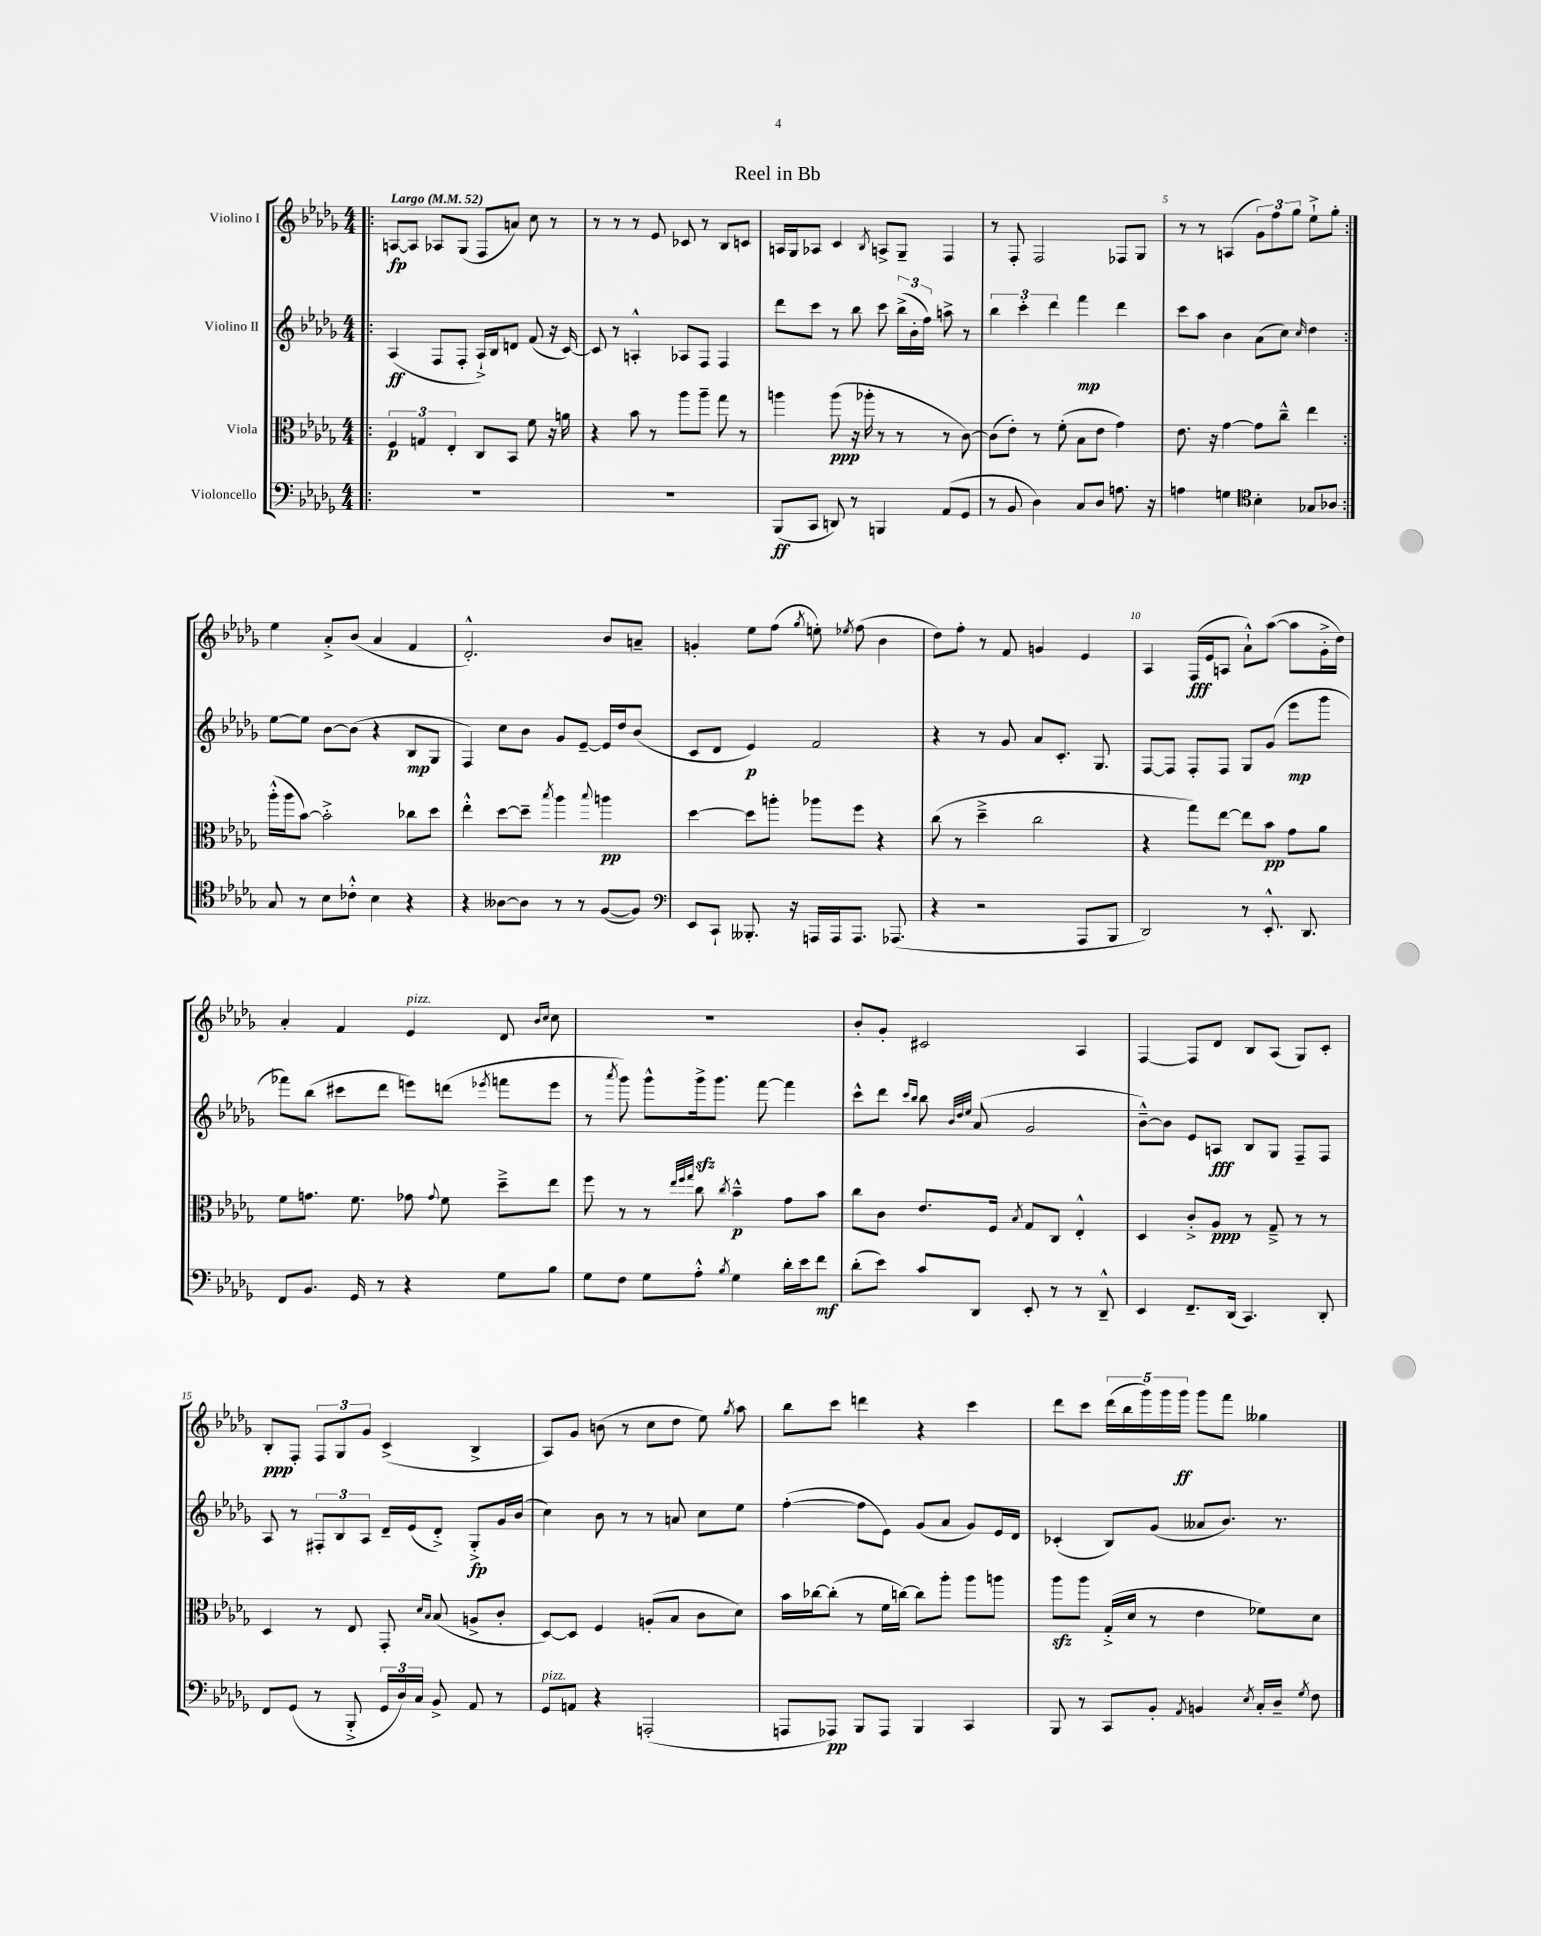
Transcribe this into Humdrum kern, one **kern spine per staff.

**kern	**kern	**kern	**kern
*staff4	*staff3	*staff2	*staff1
*clefF4	*clefC3	*clefG2	*clefG2
*k[b-e-a-d-g-]	*k[b-e-a-d-g-]	*k[b-e-a-d-g-]	*k[b-e-a-d-g-]
*M4/4	*M4/4	*M4/4	*M4/4
*MM52	*MM52	*MM52	*MM52
=!|:	=!|:	=!|:	=!|:
1r	6F	(4A-	[8A
.	.	.	8A]
.	6G	.	.
.	.	8F	8A-
.	6E-'	.	.
.	.	8F'	(8G-
.	8C	16A-`^)	8F
.	.	16B-	.
.	8BB-	8d	8a)
.	8f	(8f	8cc
.	16r	16r	8r
.	16a	[16c)	.
=	=	=	=
1r	4r	8c]	8r
.	.	8r	8r
.	8b-	4A'^^	8r
.	8r	.	8e-
.	8aa-	8A-	8c-
.	8aa-~	8F	8r
.	8gg-	4F	8B-
.	8r	.	8c
=	=	=	=
(8BBB-	4aa	8ddd-	16A
.	.	.	16G-
8CC	.	8ccc	8A-
8DD)	(8aa	8r	4c
8r	16r	8bb-	.
.	16aa-'	.	.
.	.	.	8qB-
4BBB	8r	8ccc	8A^
.	8r	(24bb-^	8G-~
.	.	24b-'	.
.	.	24ff)	.
(8AA-	8r	8aa^	4F
8GG-	[8c)	8r	.
=	=	=	=
8r	(8c]	6bb-	8r
8BB-	8e-')	.	8F'
.	.	6ccc'	.
4D-)	8r	.	2F
.	.	6ddd-	.
.	(8f'	.	.
8C	8B-	4fff	.
8D-	8e-	.	.
8.A	4g-)	4ddd-	8F-
.	.	.	8G-
16r	.	.	.
=	=	=	=
4A	8.e-	8ccc	8r
.	.	8aa-	8r
.	16r	.	.
4G	[4g-	4b-	(4A
*clefC4	*	*	*
4B-'	8g-]	(8a-	12g-)
.	.	.	12ff
.	8cc~^^	8cc)	.
.	.	.	12gg-
.	.	16qqcc	.
8G-	4ee-	4dd-	8ee-`^
8A-	.	.	8gg-'
=:|!	=:|!	=:|!	=:|!
8G-	(16aa-'^^	[8ee-	4ee-
.	16aa-	.	.
8r	[8b-)	8ee-]	.
8B-	2b-'^]	[8b-	8a-'^
8c-'^^	.	(8b-]	(8b-
4B-	.	4r	4a-
4r	8cc-	8B-	4f
.	8dd-	8G-	.
=	=	=	=
4r	4ee-'^^	4F)	2.d-'^^)
[8A--	[8dd-	8cc	.
8A--]	8dd-~]	8b-	.
.	8qbb-	.	.
8r	4aa-	8g-	.
8r	.	[8e-~	.
.	8qqbb-	.	.
([8F	4aa	16e-]	8b-
.	.	16dd-	.
8F])	.	(8b-	8a~
=	=	=	=
*clefF4	*	*	*
8EE-	[4dd-	8c	4g'
8CC`	.	8d-	.
8.BBB--'	8dd-]	4e-)	8ee-
.	8aa'	.	(8ff
16r	.	.	.
.	.	.	8qgg-
16AAA	8aa-	2f	8ee')
16AAA	.	.	.
.	.	.	8qee-
8.AAA	8ff	.	(8ff
.	4r	.	4b-
(8.AAA-	.	.	.
=	=	=	=
4r	(8cc	4r	8dd-)
.	8r	.	8ff'
2r	4dd-~^	8r	8r
.	.	8g-	8f
.	2cc	8a-	4g
.	.	8.c'	.
8AAA-	.	.	4e-
.	.	8.G-	.
8BBB-	.	.	.
=	=	=	=
2DD-)	4r	[8F	4A-
.	.	8F]	.
.	8gg-)	8F'	(16F
.	.	.	16e-
.	[8ee-	8F	8A
8r	8ee-]	8G-	8a-`^^)
8.EE-'^^	8b-	(8g-	([8aa-
.	8g-	8eee-	8aa-]
8.DD-	.	.	.
.	8a-	8ggg-	16g-'^
.	.	.	16dd-)
=	=	=	=
8FF	8f	8fff-)	4a-'
8.BB-	8.g	(8bb-	.
.	.	8ccc#	4f
16GG-	8.f	.	.
8r	.	8ddd-	.
4r	8g-	8eee)	4e-
.	8qqg-	.	.
.	8f	(8ddd	.
.	.	8qeee-	.
8G-	8dd-~^	8fff	8d-
.	.	.	16qqb-
.	.	.	16qqcc
8B-	8ee-	8eee-	8cc
=	=	=	=
8G-	8ff	8r	1r
.	.	8qaaa-	.
8F	8r	8ggg-)	.
8G-	8r	8ggg-^^	.
.	32qqee-	.	.
.	32qqff	.	.
.	32qqgg-	.	.
8A-'^^	8cc	16ggg-^	.
.	.	8.ggg-	.
8qB-	8qcc	.	.
4G-	4b-~^^	.	.
.	.	[8fff	.
16d-'	8g-	4fff]	.
16e-	.	.	.
8f	8b-	.	.
=	=	=	=
(8d-'	8cc	8ccc^^	8b-'
8e-)	8c	8ddd-	8g-'
.	.	16qqccc	.
.	.	16qqbb-	.
8c	8.e-	8bb-	2c#
.	.	32qqb-	.
.	.	32qqdd-	.
.	.	32qqee-	.
8DD-	.	(8a-	.
.	16F	.	.
.	8qB-	.	.
8EE-'	8G-	2g-	.
8r	8C	.	.
8r	4E-'^^	.	4A-
8DD-~^^	.	.	.
=	=	=	=
4EE-	4D-	[8b-~^^)	[4F
.	.	8b-]	.
8.FF~	8c'^	8e-	8F]
.	8A-	8A	8d-
(16DD-	.	.	.
4.CC)	8r	8B-	8B-
.	8G-~^	8G-	(8A-
.	8r	8F~	8G-)
8DD-'	8r	8F	8c'
=	=	=	=
8FF	4D-	8A-	8B-'
(8GG-	.	8r	8F'
8r	8r	12F#'	12F
.	.	12B-	12G-
8BBB-'^	8E-	.	.
.	.	12A-	12g-
24GG-	8GG-'	16d-~	(4c^
24D-)	.	.	.
.	.	(16e-	.
24C	.	.	.
.	16qqd-	.	.
.	16qqB-	.	.
8BB-^	(8B-	8d-'^)	.
8AA-	8A^	8G-'^	4B-^
8r	8c'	16g-	.
.	.	(16b-	.
=	=	=	=
8GG-	[8D-)	4cc)	8A-)
8AA	8D-]	.	8g-
4r	4F	8b-	(8b
.	.	8r	8r
(2AAA'	(8A'	8r	8cc
.	8B-	8a	8dd-
.	8c	8cc	8ee-)
.	.	.	8qgg-
.	8d-)	8ee-	8aa-
=	=	=	=
8AAA	16b-	([4ff'	8bb-
.	[16cc-	.	.
8AAA-)	(8cc-']	.	8ccc
8BBB-	8r	8ff]	4ddd
8AAA-	16f	8e-)	.
.	[16cc)	.	.
4BBB-	8cc]	(8g-	4r
.	8aa-'	8a-	.
4CC	8aa-	8g-)	4ccc
.	8aa	16e-	.
.	.	16d-	.
=	=	=	=
8BBB-	8aa-	(4c-'	8ddd-
8r	8aa-	.	8ccc
8CC	(16G-'^	8B-)	(20ddd-
.	.	.	20bb-
.	16d-	.	.
.	.	.	20ggg-)
8BB-'	8r	(8g-	.
.	.	.	20ggg-
.	.	.	20ggg-
8qAA-	.	.	.
4BB	4e-	8a--	8ggg-
.	.	8.b-)	8fff
8qE-	.	.	.
16C'	8f-)	.	4gg--
16D-~	.	8.r	.
8qG-	.	.	.
8F	8d-	.	.
==	==	==	==
*-	*-	*-	*-
